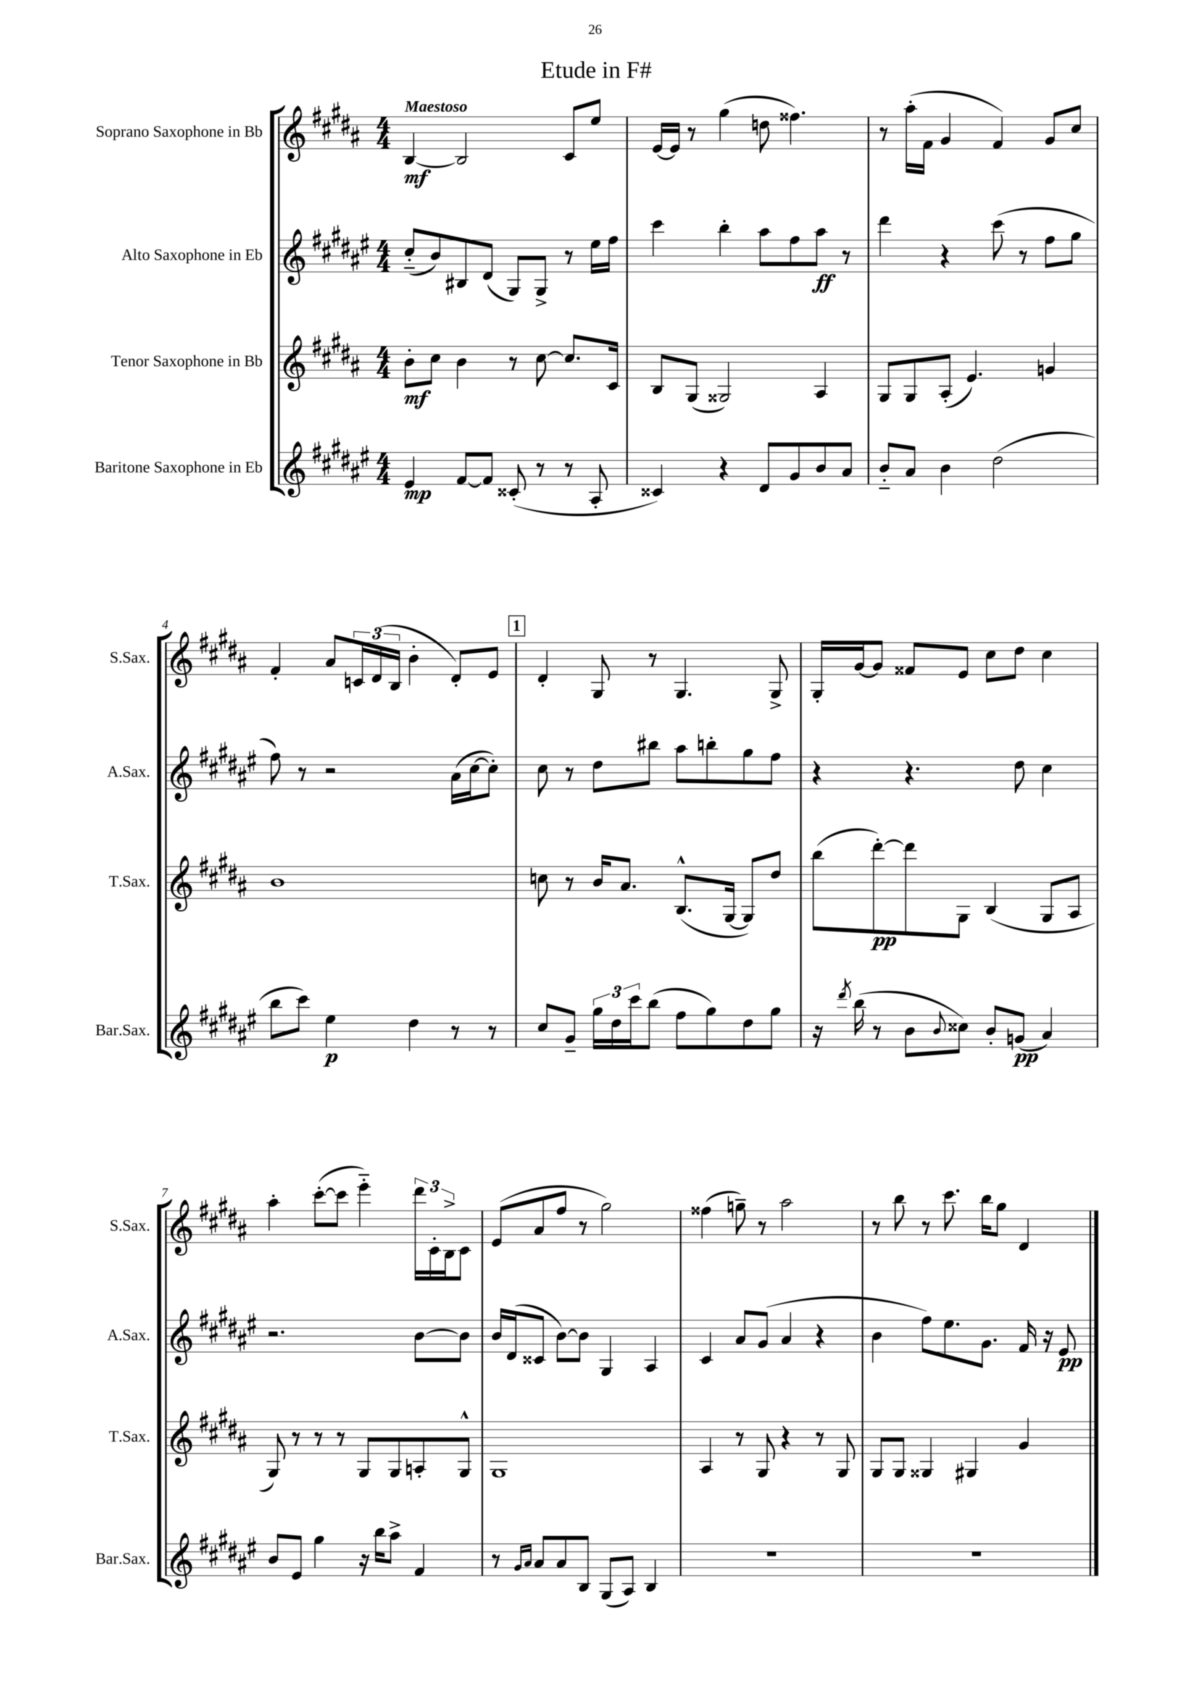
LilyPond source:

\header { title = "Etude in F#" }
<<
\new StaffGroup <<
\new Staff = "s0" \with { instrumentName = "Soprano Saxophone in Bb" shortInstrumentName = "S.Sax." } {
    \clef treble \key b \major \numericTimeSignature \time 4/4 \tempo "Maestoso"
    b4~\mf b2 cis'8 e''8 |
    e'16~ e'16 r8 gis''4( d''8 fisis''4.) |
    r8 ais''16-.( fis'16 gis'4 fis'4) gis'8 cis''8 |
    fis'4-. ais'8 \tuplet 3/2 { c'16 dis'16( b16 } b'4-. dis'8-.) e'8 |
    \mark \markup { \box "1" } dis'4-. gis8 r8 gis4. gis8-> |
    gis16-. gis'16~ gis'8 fisis'8 e'8 cis''8 dis''8 cis''4 |
    ais''4-. cis'''8~-.( cis'''8 e'''4-_) \tuplet 3/2 { dis'''16 cis'16-. b16-> } cis'8 |
    e'8( ais'8 fis''8 r8 gis''2) |
    fisis''4( g''8--) r8 ais''2 |
    r8 b''8 r8 cis'''8. b''16 gis''8 dis'4 \bar "|." |
}
\new Staff = "s1" \with { instrumentName = "Alto Saxophone in Eb" shortInstrumentName = "A.Sax." } {
    \clef treble \key fis \major \numericTimeSignature \time 4/4
    cis''8-_( b'8) bis8 dis'8( gis8) gis8-> r8 eis''16 fis''16 |
    cis'''4 b''4-. ais''8 fis''8 ais''8\ff r8 |
    dis'''4 r4 cis'''8( r8 fis''8 gis''8 |
    fis''8) r8 r2 ais'16( cis''16~ cis''8-.) |
    \mark \markup { \box "1" } cis''8 r8 dis''8 bis''8 ais''8 b''8-. gis''8 fis''8 |
    r4 r4. dis''8 cis''4 |
    r2. b'8~ b'8 |
    b'16 dis'16( cisis'8 b'8~) b'8 gis4 ais4 |
    cis'4 ais'8 gis'8( ais'4 r4 |
    b'4 fis''8) eis''8. gis'8. fis'16 r16 eis'8\pp \bar "|." |
}
\new Staff = "s2" \with { instrumentName = "Tenor Saxophone in Bb" shortInstrumentName = "T.Sax." } {
    \clef treble \key b \major \numericTimeSignature \time 4/4
    b'8-.\mf cis''8 b'4 r8 cis''8~ cis''8. cis'16 |
    b8 gis8( gisis2) ais4 |
    gis8 gis8 ais8-.( e'4.) g'4 |
    b'1 |
    \mark \markup { \box "1" } c''8 r8 b'16 ais'8. b8.-^( gis16~ gis8) dis''8 |
    b''8( dis'''8~-.\pp) dis'''8 gis8 b4( gis8 ais8 |
    gis8) r8 r8 r8 gis8 gis8 a8-. gis8-^ |
    gis1 |
    ais4 r8 gis8 r4 r8 gis8 |
    gis8 gis8 gisis4 gis4 gis'4 \bar "|." |
}
\new Staff = "s3" \with { instrumentName = "Baritone Saxophone in Eb" shortInstrumentName = "Bar.Sax." } {
    \clef treble \key fis \major \numericTimeSignature \time 4/4
    eis'4\mp fis'8~ fis'8 cisis'8-.( r8 r8 ais8-. |
    cisis'4) r4 dis'8 gis'8 b'8 ais'8 |
    b'8-_ ais'8 b'4 dis''2( |
    b''8 cis'''8) eis''4\p dis''4 r8 r8 |
    \mark \markup { \box "1" } cis''8 gis'8-- \tuplet 3/2 { gis''16 dis''16 cis'''16 } b''8( fis''8 gis''8) dis''8 gis''8 |
    r16 \acciaccatura { dis'''8 } b''16( r8 b'8 \appoggiatura { b'8 } cisis''8) b'8-. g'8\pp( ais'4) |
    b'8 eis'8 gis''4 r16 b''16 ais''8-> fis'4 |
    r8 \grace { gis'16 ais'16 } ais'8 ais'8 b8 gis8( ais8) b4 |
    R1 |
    R1 \bar "|." |
}
>>
>>
